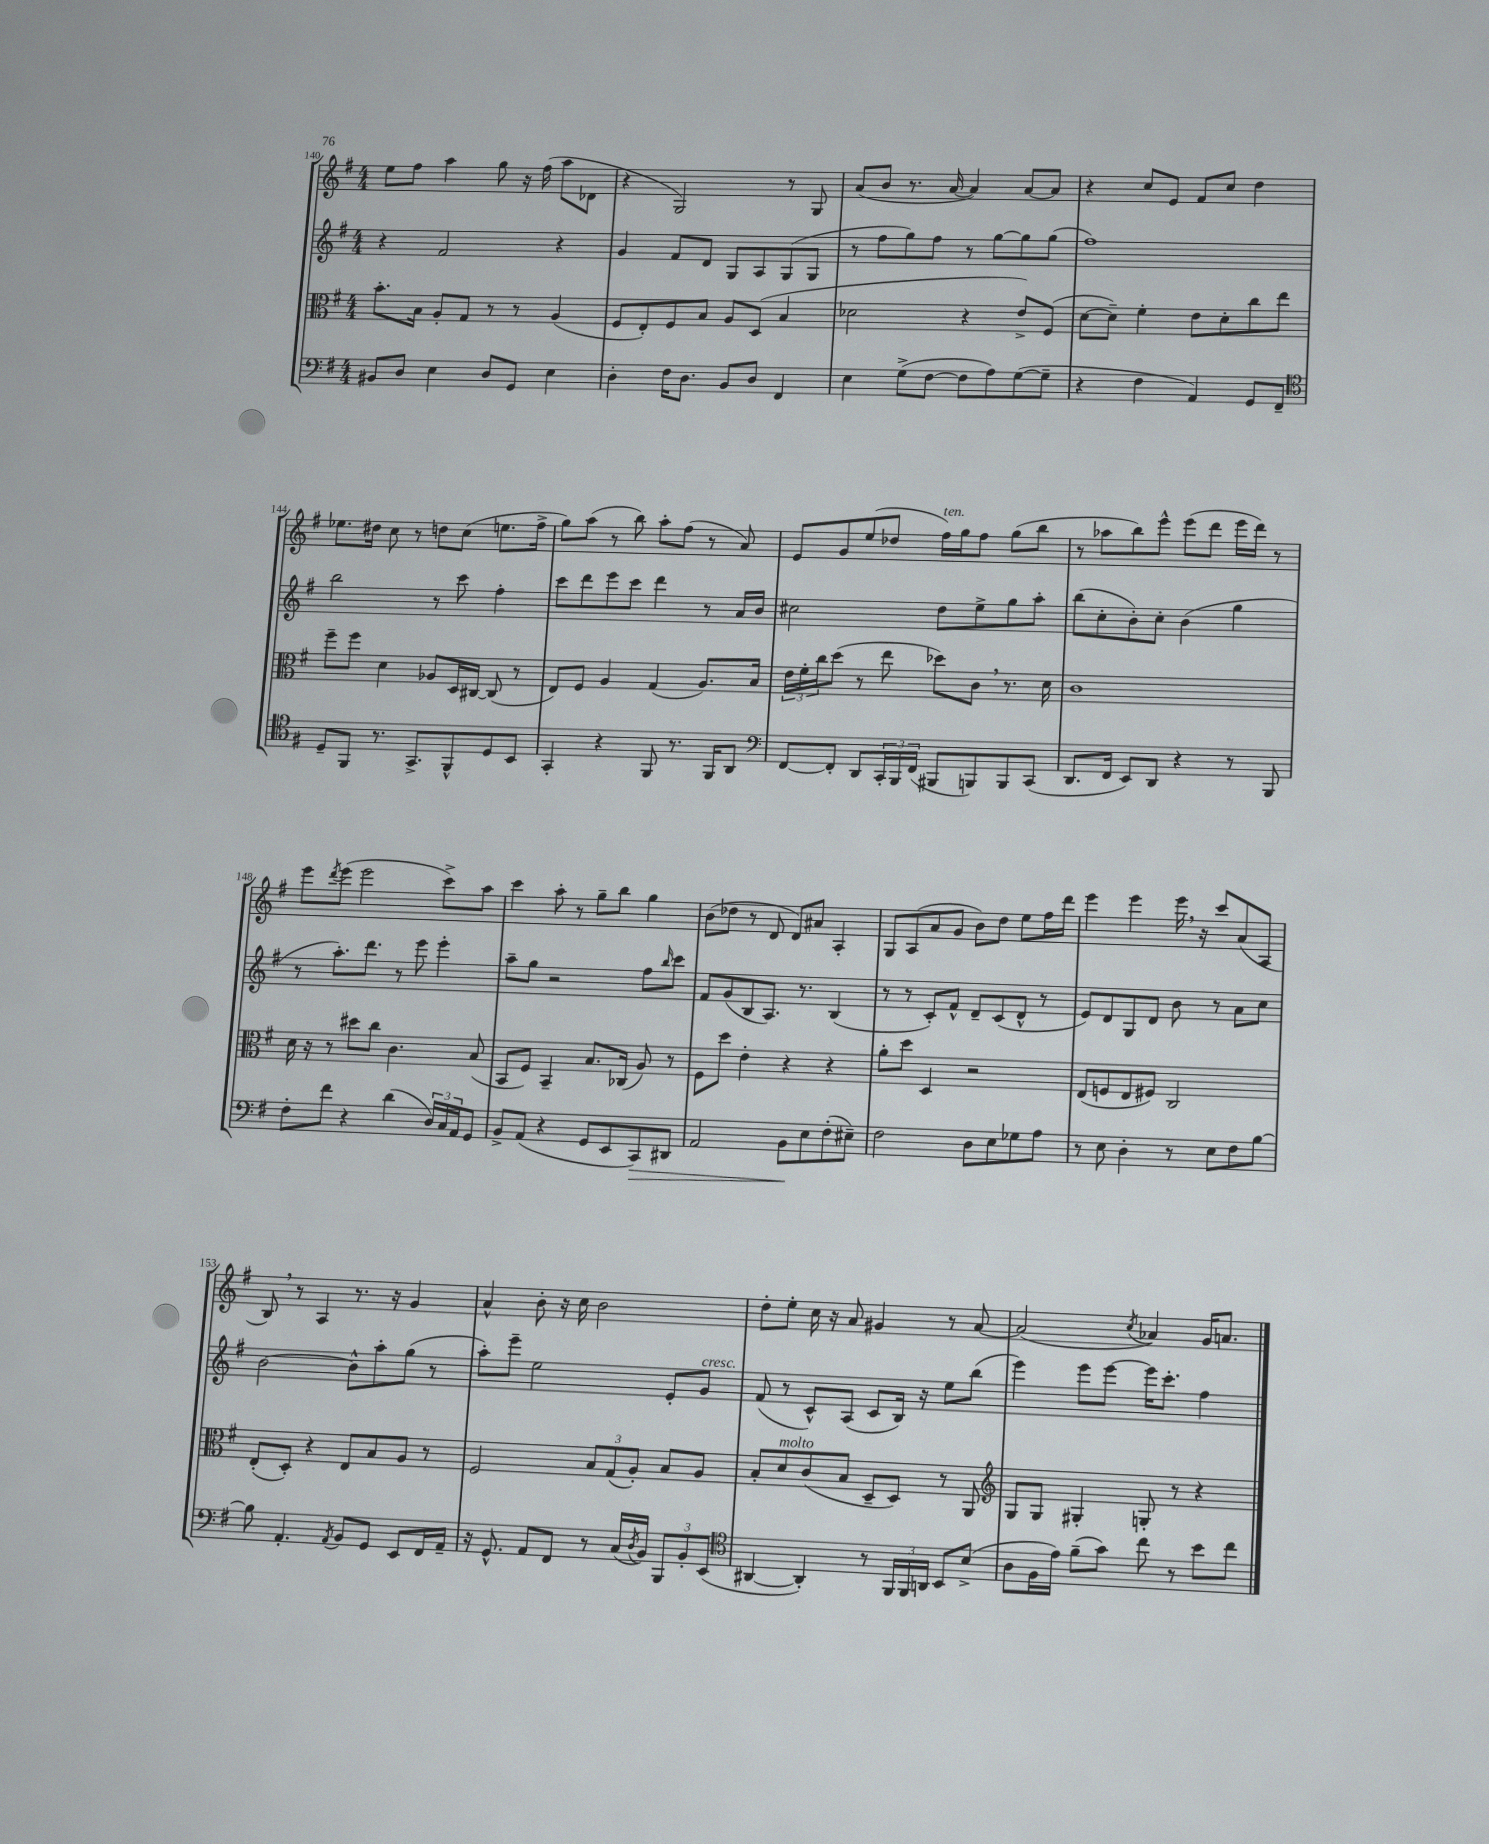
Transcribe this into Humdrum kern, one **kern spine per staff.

**kern	**kern	**kern	**kern
*staff4	*staff3	*staff2	*staff1
*clefF4	*clefC3	*clefG2	*clefG2
*k[f#]	*k[f#]	*k[f#]	*k[f#]
*M4/4	*M4/4	*M4/4	*M4/4
8BB#	8.b'	4r	8ee
8D	.	.	8ff#
.	16B	.	.
4E	8A'	2f#	4aa
.	8G	.	.
8D	8r	.	8gg
8GG	8r	.	16r
.	.	.	(16ff#
4E	(4A	4r	8aa
.	.	.	8d-
=	=	=	=
4D'	8F#	4g	4r
.	8E')	.	.
16F#	8F#	8f#	2G)
8.D	.	.	.
.	8B	8d	.
8BB	8A	8G	.
8D	(8D	8A	.
4FF#	4B	(8G	8r
.	.	8G	8G
=	=	=	=
4E	2d-	8r	(8a
.	.	8ff#	8b
(8G^	.	8gg)	8.r
[8F#	.	8ff#	.
.	.	.	[16a
8F#]	4r	8r	4a])
8A)	.	[8gg	.
([8G	8e^)	8gg]	[8a
8G~]	(8F#	(8gg	8a]
=	=	=	=
4r	[8d	1ff#)	4r
.	8d~])	.	.
4F#	4f#'	.	8cc
.	.	.	8e
4AA)	8e	.	8f#
.	8d'	.	8cc
8GG	8cc	.	4dd
8FF#~	8ee	.	.
=	=	=	=
*clefC4	*	*	*
8D~	8ff#~	2bb	8.ee-
8FF#	8ff#	.	.
.	.	.	16dd#
8.r	4d	.	8cc
.	.	.	8r
8.GG^	.	.	.
.	8A-	8r	8dd
8FF#^^	16D	8ccc	(8cc
.	[16C#	.	.
8D	(8C#]	4ff#'	8.ee
8BB	8r	.	.
.	.	.	16ff#^
=	=	=	=
4GG'	8E)	8ccc	8gg)
.	8F#	8ddd	(8aa
4r	4A	8eee	8r
.	.	8ccc	8bb)
8FF#	(4G	4ddd	8aa'
8.r	.	.	(8ff#
.	8.A)	8r	8r
16FF#	.	.	.
8AA	.	16a	8a)
.	16B	16b	.
=	=	=	=
*clefF4	*	*	*
[8FF#	24e	2cc#	8e
.	24f#'	.	.
.	24cc	.	.
8FF#']	(8dd	.	8g
8DD	8r	.	(8ee
24CC'	8ee	.	8dd-
24BBB	.	.	.
(24FF#	.	.	.
8BBB#	8dd-)	8dd	16ff#)
.	.	.	16gg
8BBB)	8c	8ee^	8ff#
8BBB	8.r	8gg	(8gg
(8CC	.	8aa'	8bb
.	16d	.	.
=	=	=	=
8.DD	1c	(8bb	8r
.	.	8cc'	8aa-
16FF#	.	.	.
8EE)	.	8b')	8bb)
8DD	.	8cc'	8eee^^
4r	.	(4b	(8eee
.	.	.	8ddd
8r	.	4gg	16eee
.	.	.	16ddd)
8BBB	.	.	8r
=	=	=	=
8F#'	16d	8r	8eee
.	16r	.	.
.	.	.	8qddd
8f#	8r	8.aa')	(8eee
4r	8dd#	.	2eee
.	.	8.ddd	.
.	8cc	.	.
(4d	4.c	8r	.
.	.	8eee	.
24D)	.	4eee'	8ccc^)
24C	.	.	.
24AA	.	.	.
8GG	(8B	.	8aa
=	=	=	=
8BB^	8BB	8aa~	4ccc
(8AA	8F#)	8gg	.
4r	4BB~	2r	8aa'
.	.	.	8r
8GG	8.B	.	8gg~
8EE	.	.	8bb
.	(16C-	.	.
8CC)	8A)	8ff#	4gg
.	.	16qqbb	.
8DD#	8r	8ccc	.
=	=	=	=
2AA	8F#	8f#	(8b
.	8dd	(8g	8dd-
.	4e'	8B	8r
.	.	8.A)	8d
8BB	4r	.	8d)
.	.	8.r	.
8E	.	.	8a#
(8F#'	4r	(4B	4A'
8E#~)	.	.	.
=	=	=	=
2F#	8a'	8r	8G
.	8dd	8r	(8A
.	4D	8c')	8a
.	.	8f#^^	8g
8D	2r	8d~	8b)
8E	.	(8c	8dd
8G-	.	8d^^	8ee
8A	.	8r	16ff#
.	.	.	16ddd
=	=	=	=
8r	(8E	8e)	4eee
8E	8F	8d	.
4D'	8E	8G	4eee
.	8F#)	8d	.
8r	2C	8b	16eee
.	.	.	16r
8E	.	8r	8ccc
8F#	.	8a	(8a
[8B	.	8cc	8A
=	=	=	=
8B]	(8E'	[2b	8B)
4.AA'	8D')	.	8r
.	4r	.	4A
8qAA	.	.	.
8BB	8E	8b^^]	8.r
8GG	8B	8aa'	.
.	.	.	16r
8EE	8A	(8gg	4g
16FF#	8r	8r	.
16AA~	.	.	.
=	=	=	=
16r	2F#	8aa')	4a^^
8.GG^^	.	.	.
.	.	8eee~	.
8AA	.	2ee	8b'
8FF#	.	.	16r
.	.	.	16cc
8r	12B	.	2b
.	(12G	.	.
(16C	.	.	.
.	12A')	.	.
8qD	.	.	.
16BB)	.	.	.
12BBB	8B	8e'	.
12BB'	.	.	.
.	8A	8g	.
(12EE	.	.	.
=	=	=	=
*clefC4	*	*	*
[4AA#	8B'	(8f#	8dd'
.	8d	8r	8ee'
4AA#'])	(8c	8c^^)	16cc
.	.	.	16r
.	8B	(8A	8a
8r	8D~	8c	4g#
24FF#	8D)	16B)	.
24FF#	.	.	.
.	.	16r	.
24AA	.	.	.
8BB	8r	8ee	8r
(8B^	8AA	(8bb	[8a
=	=	=	=
*	*clefG2	*	*
8A	8G	4eee)	(2a]
16F#	8G	.	.
16e)	.	.	.
(8f#~	4G#'	8eee	.
8g)	.	[8eee	.
.	.	.	8qcc
8cc	8G'	16eee]	4a-)
.	.	8.ccc'	.
8r	8r	.	.
8b	4r	4ff#	16g
.	.	.	8.a
8cc	.	.	.
==	==	==	==
*-	*-	*-	*-
